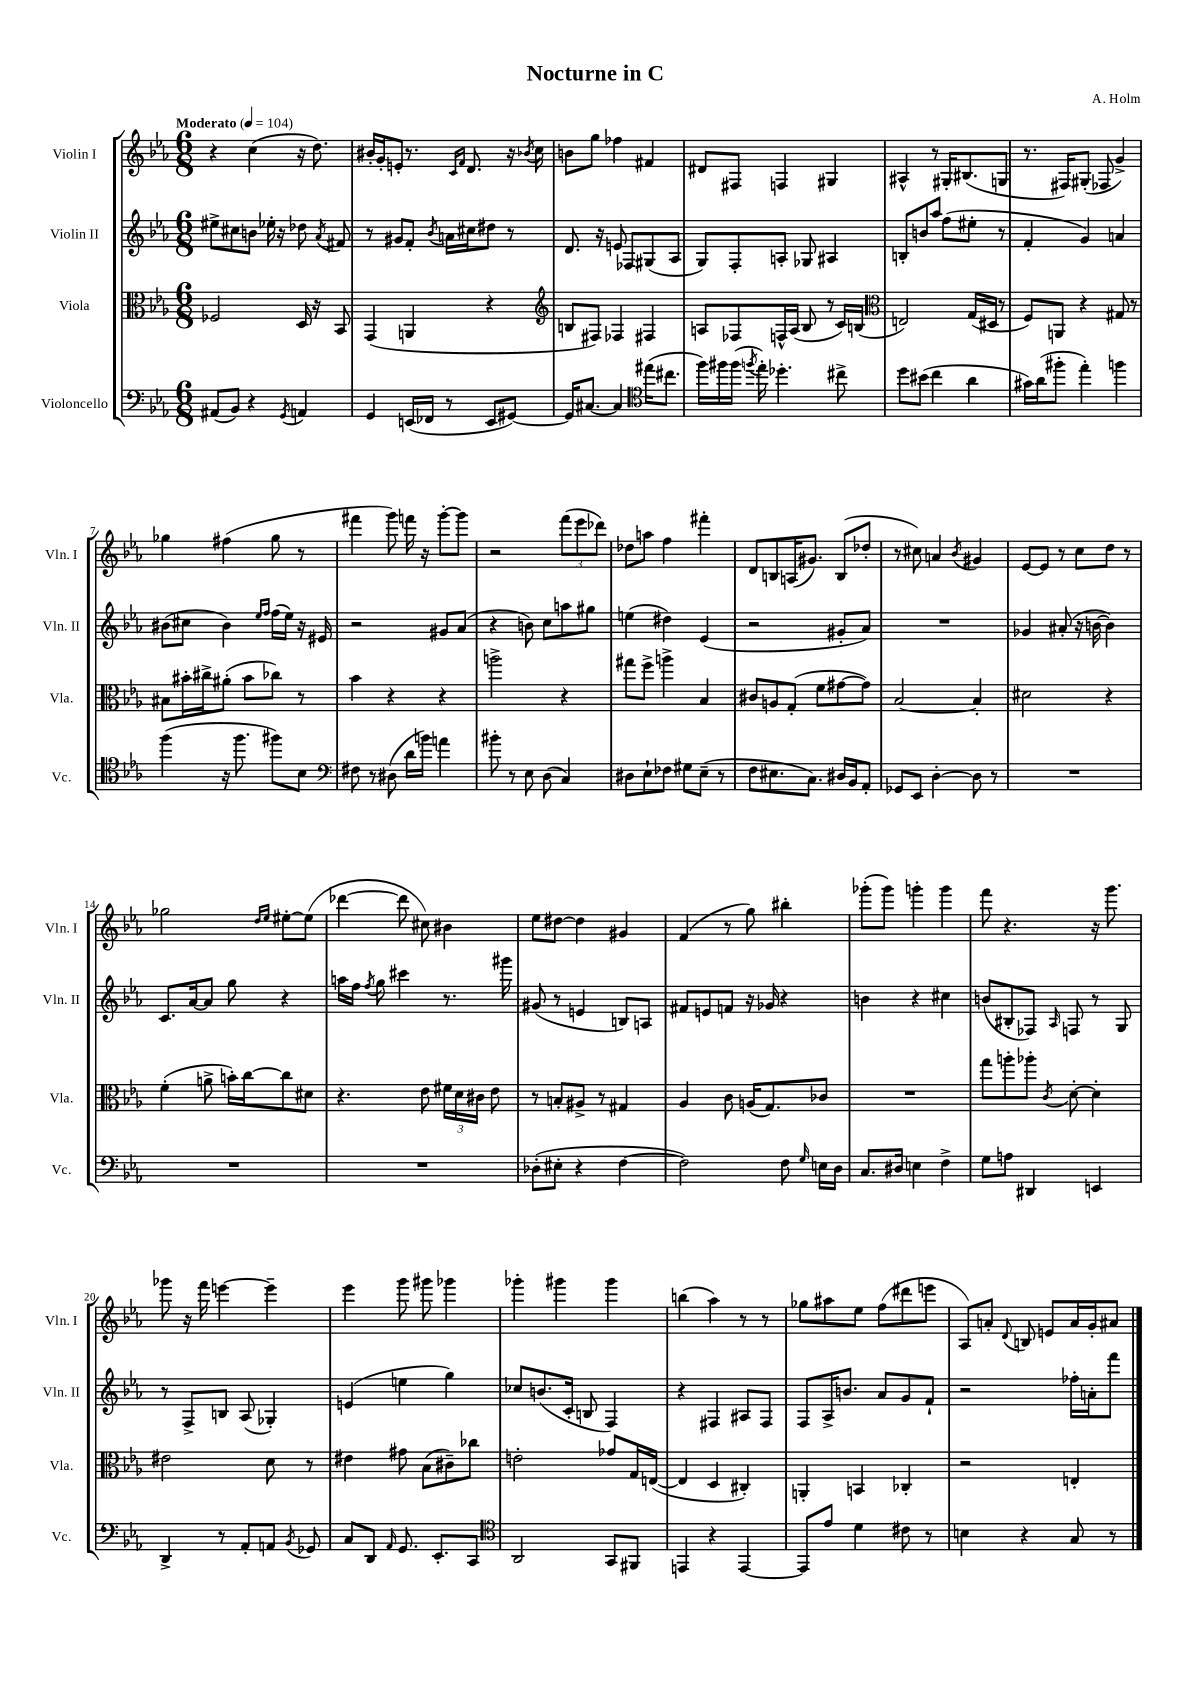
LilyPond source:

\header { title = "Nocturne in C" composer = "A. Holm" }
<<
\new StaffGroup <<
\new Staff = "s0" \with { instrumentName = "Violin I" shortInstrumentName = "Vln. I" } {
    \clef treble \key ees \major \numericTimeSignature \time 6/8 \tempo "Moderato" 4 = 104
    \autoBeamOff r4 c''4( r16 d''8.) |
    bis'16[-. g'16-. e'8]-. r8. \grace { c'16[ f'16] } d'8. r16 \acciaccatura { bes'8 } c''16 |
    b'8[ g''8] fes''4 fis'4 |
    dis'8[ fis8] f4 gis4 |
    ais4-^ r8 gis16[-. bis8.( g8] |
    r8. fis16[) gis8]-.( fes8 g'4->) |
    ges''4 fis''4( ges''8 r8 |
    fis'''4 g'''8) f'''16 r16 g'''8[~-. g'''8] |
    r2 \tuplet 3/2 { f'''8[( ees'''8 des'''8]) } |
    des''8[ a''8] f''4 fis'''4-. |
    d'8[ b8 a16( gis'8.]) b8[( des''8]-. |
    r8 cis''8) a'4 \acciaccatura { bes'8 } gis'4 |
    ees'8[~ ees'8] r8 c''8[ d''8] r8 |
    ges''2 \grace { d''16[ ees''16] } eis''8[~-. eis''8]( |
    des'''4~ des'''8 cis''8) bis'4 |
    ees''8[ dis''8]~ dis''4 gis'4 |
    f'4( r8 g''8) bis''4-. |
    ges'''8[-.( ges'''8]) g'''4-. g'''4 |
    f'''8 r4. r16 g'''8. |
    ges'''8 r16 f'''16 e'''4~ e'''4-- |
    ees'''4 g'''8 gis'''8 ges'''4 |
    ges'''4-. gis'''4 gis'''4 |
    b''4( aes''4) r8 r8 |
    ges''8[ ais''8 ees''8] f''8[( dis'''8 e'''8] |
    aes8[) a'8]-. \appoggiatura { d'8 } b8 e'8[ a'16 g'16-. ais'8] \bar "|." |
}
\new Staff = "s1" \with { instrumentName = "Violin II" shortInstrumentName = "Vln. II" } {
    \clef treble \key ees \major \numericTimeSignature \time 6/8
    \autoBeamOff eis''8[-> cis''8 b'8] ees''16-. r16 des''8 \acciaccatura { aes'8 } fis'8 |
    r8 gis'8[ f'8]-. \acciaccatura { bes'8 } a'16[ cis''16 dis''8] r8 |
    d'8. r16 e'8 fes8[ gis8( aes8] |
    g8[) f8-. a8]-. ges8 ais4 |
    b8[-. b'8 aes''8] f''8[( eis''8]-. r8 |
    f'4-. g'4) a'4 |
    bis'8[( cis''8] bis'4) \grace { ees''16[ f''16] } f''16[( ees''16]) r16 eis'16 |
    r2 gis'8[ aes'8]( |
    r4 b'8) c''8[ a''8 gis''8] |
    e''4( dis''4) ees'4( |
    r2 gis'8[-. aes'8]) |
    R2. |
    ges'4 ais'8-.( r16 b'16~ b'4) |
    c'8.[ aes'16~ aes'8] g''8 r4 |
    a''16[ f''16] \acciaccatura { f''8 } g''8 cis'''4 r8. gis'''16 |
    gis'8( r8 e'4 b8[) a8] |
    fis'8[ e'8 f'8] r16 ges'16 r4 |
    b'4 r4 cis''4 |
    b'8[( bis8-. fes8]) \grace { aes16 } f8 r8 g8 |
    r8 f8[-> b8] aes8( ges4-.) |
    e'4( e''4 g''4) |
    ces''8[ b'8.( c'16]-. b8 f4) |
    r4 fis4 ais8[ fis8] |
    f8[ aes16-> b'8.] aes'8[ g'8 f'8]-! |
    r2 fes''16[-. a'16-. f'''8] \bar "|." |
}
\new Staff = "s2" \with { instrumentName = "Viola" shortInstrumentName = "Vla." } {
    \clef alto \key ees \major \numericTimeSignature \time 6/8
    \autoBeamOff fes2 d16 r16 bes,8 |
    g,4( a,4 r4 |
    \clef treble b8[ fis8]) fes4 fis4 |
    a8[ fes8 f16-^ a16]( bes8 r8 c'16[) b16]( |
    \clef alto e2) g16[( dis16] r8 |
    f8[) a,8] r4 gis8 r8 |
    bis8[ bis'16-. cis''16-> ais'8]-.( bis'8[ ces''8]) r8 |
    bes'4 r4 r4 |
    a''2-> r4 |
    gis''8[ f''8]-> a''4-> bes4 |
    cis'8[ a8 g8]-.( f'8[ gis'8~ gis'8]) |
    bes2~ bes4-. |
    dis'2 r4 |
    f'4-.( a'8-> b'16[-.) c''16~ c''8 dis'8] |
    r4. ees'8 \tuplet 3/2 { fis'16[ d'16 cis'16] } ees'8 |
    r8 b8[-. ais8]-> r8 gis4 |
    aes4 c'8 a16[( g8.) ces'8] |
    R2. |
    g''8[ a''8-. aes''8]-. \acciaccatura { c'8 } d'8~-. d'4-. |
    eis'2 d'8 r8 |
    eis'4 gis'8 bes8[( cis'8--) ces''8] |
    e'2-. ges'8[ g16 e16]~( |
    e4 d4 cis4-.) |
    a,4-. b,4 ces4-. |
    r2 e4-. \bar "|." |
}
\new Staff = "s3" \with { instrumentName = "Violoncello" shortInstrumentName = "Vc." } {
    \clef bass \key ees \major \numericTimeSignature \time 6/8
    \autoBeamOff ais,8[( bes,8]) r4 \acciaccatura { g,8 } a,4 |
    g,4 e,16[( fes,16] r8 e,8[ gis,8]~) |
    gis,16[ cis8.]~ cis4 \clef tenor eis''16[( cis''8.] |
    f''16[) fis''16 fis''16]( \acciaccatura { f''8 } ees''16-.) des''4.-. cis''8-> |
    d''8[ bis'8]( c''4 aes'4 |
    gis'16[) aes'16( fis''8]-. ees''4-.) f''4 |
    f''4( r16 f''8. fis''8[) bes8] |
    \clef bass fis8 r8 dis8( d'16[ b'16]) a'4 |
    bis'8-. r8 ees8 d8( c4) |
    dis8[ ees8-! fes8] gis8[ ees8]--( r8 |
    f8[ eis8. c8.]) dis16[ bes,16 aes,8]-. |
    ges,8[ ees,8] d4~-. d8 r8 |
    R2. |
    R2. |
    R2. |
    des8[-.( eis8]-. r4 f4~ |
    f2) f8 \grace { g16 } e16[ d16] |
    c8.[ dis16] e4 f4-> |
    g8[ a8] dis,4 e,4 |
    d,4-> r8 aes,8[-. a,8] \acciaccatura { bes,8 } ges,8 |
    c8[ d,8] \grace { aes,16 } g,8. ees,8.[-. c,8] |
    \clef tenor aes,2 g,8[ fis,8] |
    e,4 r4 e,4~ |
    e,8[ ees'8] d'4 cis'8 r8 |
    b4 r4 g8 r8 \bar "|." |
}
>>
>>
